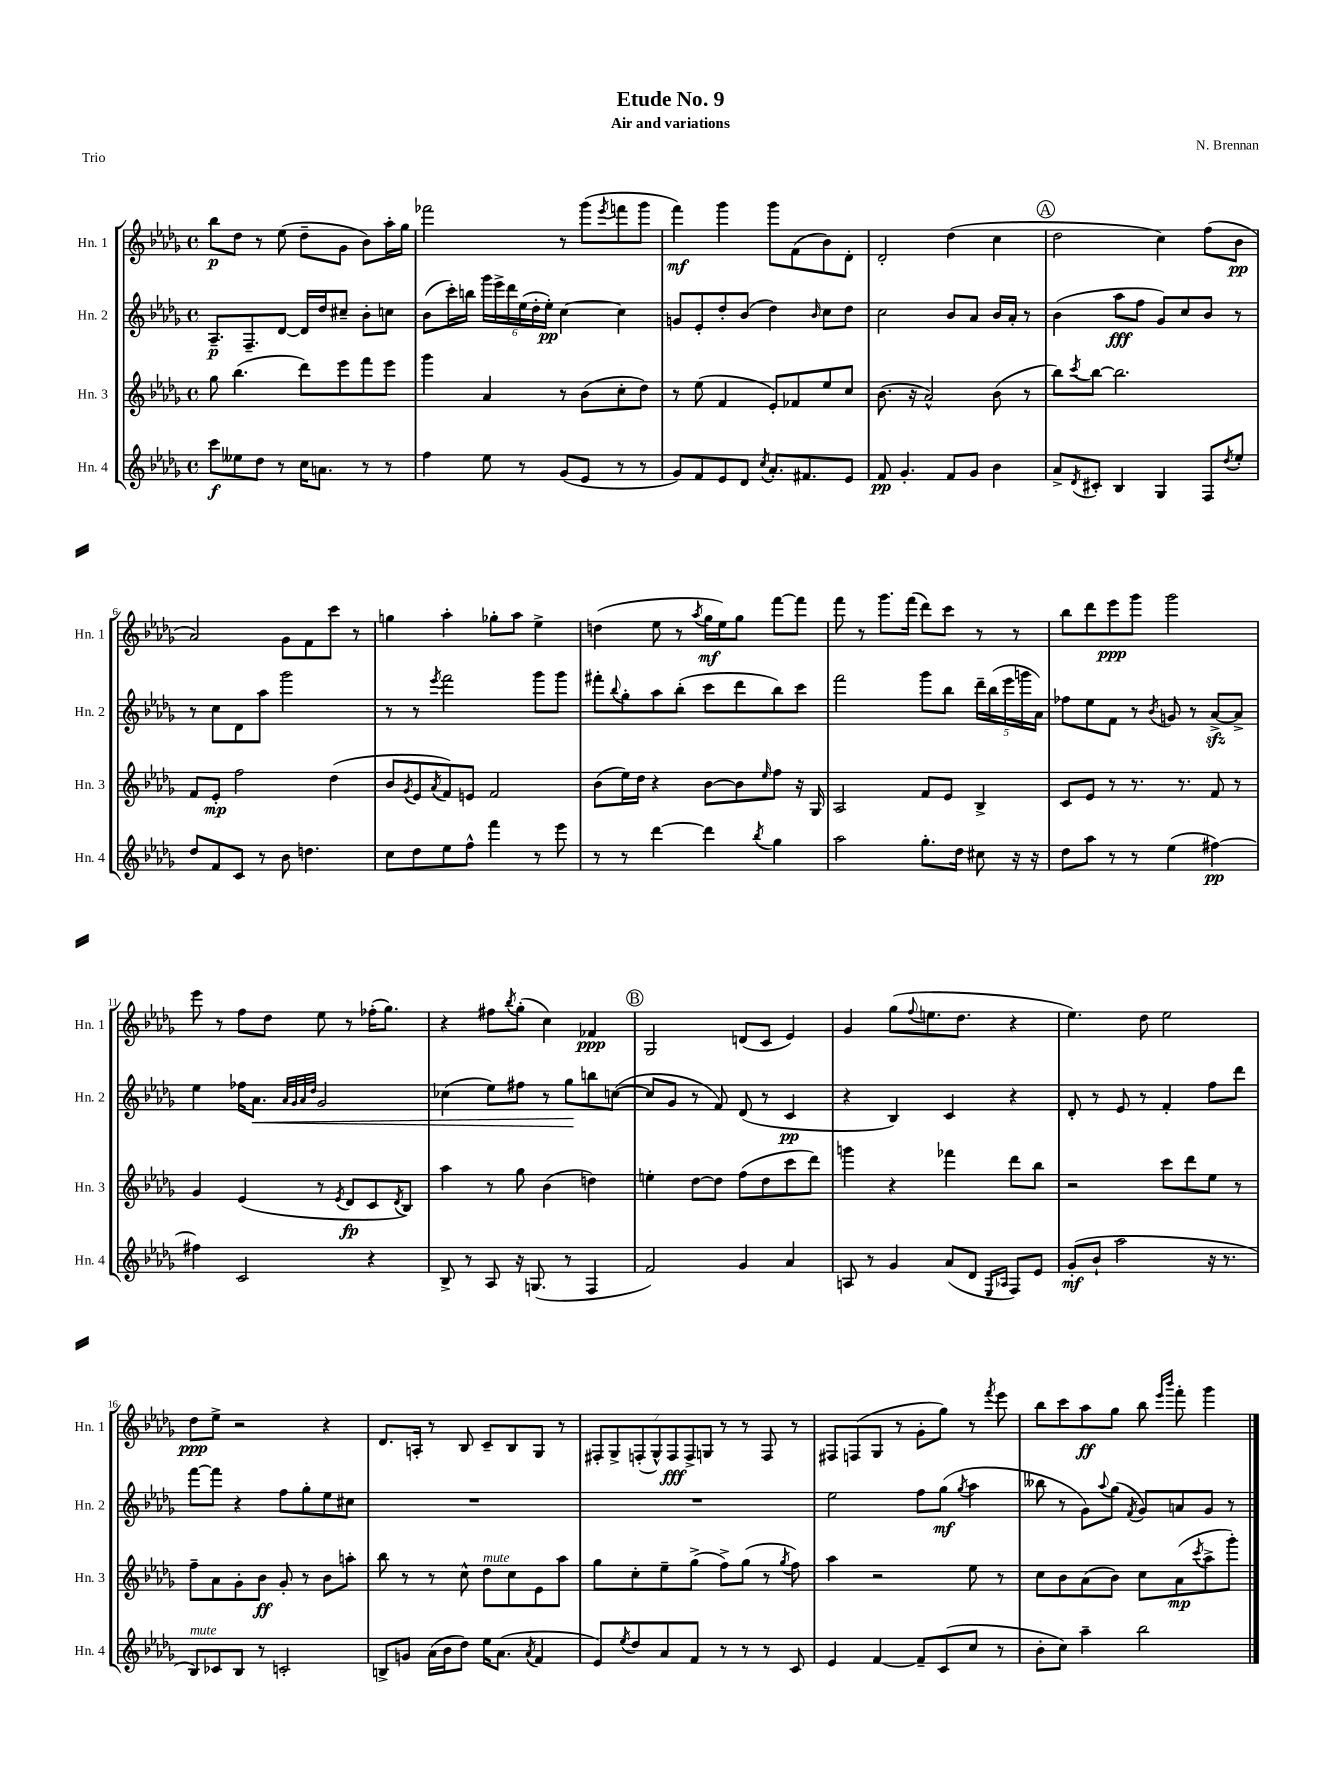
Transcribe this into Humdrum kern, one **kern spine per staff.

**kern	**dynam	**kern	**dynam	**kern	**dynam	**kern	**dynam
*part4	*part4	*part3	*part3	*part2	*part2	*part1	*part1
*staff4	*staff4	*staff3	*staff3	*staff2	*staff2	*staff1	*staff1
*I"Hn. 4	*	*I"Hn. 3	*	*I"Hn. 2	*	*I"Hn. 1	*
*I'Hn. 4	*	*I'Hn. 3	*	*I'Hn. 2	*	*I'Hn. 1	*
*clefG2	*	*clefG2	*	*clefG2	*	*clefG2	*
*k[b-e-a-d-g-]	*	*k[b-e-a-d-g-]	*	*k[b-e-a-d-g-]	*	*k[b-e-a-d-g-]	*
*M4/4	*	*M4/4	*	*M4/4	*	*M4/4	*
*met(c)	*	*met(c)	*	*met(c)	*	*met(c)	*
=1	=1	=1	=1	=1	=1	=1	=1
8ccc\L	f	8gg-\	.	8.A-~/L	p	8bb-\L	p
8ee--X\	.	(4.bb-\	.	.	.	8dd-\J	.
.	.	.	.	8.F~/	.	.	.
8dd-\J	.	.	.	.	.	8r	.
8r	.	.	.	[8d-/J	.	(8ee-\	.
16cc\KL	.	8ddd-\L)	.	16d-/LL]	.	8dd-~\L	.
8.an\J	.	.	.	16dd-/J	.	.	.
.	.	8eee-\	.	8cc#X~/J	.	8g-\J	.
8r	.	8fff\	.	8b-'\L	.	8b-\L)	.
8r	.	8eee-\J	.	8ccn\J	.	16aa-'\L	.
.	.	.	.	.	.	16gg-\JJ	.
=2	=2	=2	=2	=2	=2	=2	=2
4ff\	.	4ggg-\	.	(8b-\L	.	2fff-X\	.
.	.	.	.	16ccc'\L)	.	.	.
.	.	.	.	16bbn\JJ	.	.	.
8ee-\	.	4a-/	.	24ggg-\LL	.	.	.
.	.	.	.	24eee-^\	.	.	.
.	.	.	.	24ddd-\	.	.	.
8r	.	.	.	(24ee-\	.	.	.
.	.	.	.	24dd-'\	.	.	.
.	.	.	.	24ee-'\JJ)	pp	.	.
(8g-/L	.	8r	.	[4cc\	.	8r	.
8e-/J	.	(8b-\L	.	.	.	(8ggg-\L	.
.	.	.	.	.	.	8qeee-/	.
8r	.	8cc'\	.	4cc\]	.	8fffn\	.
8r	.	8dd-\J)	.	.	.	8ggg-\J	.
=3	=3	=3	=3	=3	=3	=3	=3
8g-/L)	.	8r	.	8gn/L	.	4fff\)	mf
8f/	.	(8ee-\	.	8e-'/	.	.	.
8e-/	.	4f/	.	8dd-'/	.	4ggg-\	.
8d-/J	.	.	.	(8b-/J	.	.	.
8qcc/	.	.	.	.	.	.	.
8.a-'/L	.	8e-'/L)	.	4dd-\)	.	8ggg-\L	.
.	.	8f-X/	.	.	.	(8f\	.
8.f#X/	.	.	.	.	.	.	.
.	.	.	.	16qqb-/	.	.	.
.	.	8ee-/	.	8cc\L	.	8b-\)	.
8e-/J	.	8cc/J	.	8dd-\J	.	8d-'\J	.
=4	=4	=4	=4	=4	=4	=4	=4
8f/	pp	(8.b-\	.	2cc\	.	2d-'/	.
4.g-'/	.	.	.	.	.	.	.
.	.	16r	.	.	.	.	.
.	.	2a-^^/)	.	.	.	.	.
8f/L	.	.	.	8b-/L	.	(4dd-\	.
8g-/J	.	.	.	8a-/J	.	.	.
4b-\	.	(8b-\	.	16b-/LL	.	4cc\	.
.	.	.	.	16a-'/JJ	.	.	.
.	.	8r	.	8r	.	.	.
!!LO:REH:place=s1:t=A
=5	=5	=5	=5	=5	=5	=5	=5
8a-^/L	.	8bb-\L)	.	(4b-\	.	2dd-\	.
8qd-/	.	8qccc/	.	.	.	.	.
8c#X'/J	.	[8bb-\J	.	.	.	.	.
4B-/	.	2.bb-\]	.	8aa-\L	fff	.	.
.	.	.	.	8ff\J	.	.	.
4G-/	.	.	.	8g-/L)	.	4cc\)	.
.	.	.	.	8cc/	.	.	.
8F/L	.	.	.	8b-/J	.	(8ff\L	.
8qdd-/	.	.	.	.	.	.	.
8ee-'/J	.	.	.	8r	.	8b-\J	pp
!!LO:LB:g=z
=6	=6	=6	=6	=6	=6	=6	=6
8dd-/L	.	8f/L	.	8r	.	2a-/)	.
8f/	.	8e-'/J	mp	8cc\L	.	.	.
8c/J	.	2ff\	.	8d-\	.	.	.
8r	.	.	.	8aa-\J	.	.	.
8b-\	.	.	.	2ggg-\	.	8g-\L	.
4.ddn\	.	.	.	.	.	8f\	.
.	.	(4dd-\	.	.	.	8ccc\J	.
.	.	.	.	.	.	8r	.
=7	=7	=7	=7	=7	=7	=7	=7
8cc\L	.	8b-/L	.	8r	.	4ggn\	.
.	.	8qg-/	.	.	.	.	.
8dd-\	.	8e-/	.	8r	.	.	.
.	.	8qa-/	.	8qeee-/	.	.	.
8ee-\	.	8f/)	.	2fff\	.	4aa-'\	.
8ff^^\J	.	8en/J	.	.	.	.	.
4fff\	.	2f/	.	.	.	8gg-X'\L	.
.	.	.	.	.	.	8aa-\J	.
8r	.	.	.	8ggg-\L	.	4ee-^\	.
8eee-\	.	.	.	8ggg-\J	.	.	.
=8	=8	=8	=8	=8	=8	=8	=8
8r	.	(8b-\L	.	8fff#X'\L	.	(4ddn\	.
.	.	.	.	8qqbb-/	.	.	.
8r	.	16ee-\L)	.	8gg-'\	.	.	.
.	.	16dd-\JJ	.	.	.	.	.
[4ddd-\	.	4r	.	8aa-\	.	8ee-\	.
.	.	.	.	(8bb-'\J	.	8r	.
.	.	.	.	.	.	8qaa-/	.
4ddd-\]	.	[8b-\L	.	8ccc\L	.	16gg-\LL	mf
.	.	.	.	.	.	16ee-\J)	.
.	.	8b-\]	.	8ddd-\	.	8gg-\J	.
8qbb-/	.	16qqee-/	.	.	.	.	.
4gg-\	.	8ff\J	.	8bb-\)	.	[8fff\L	.
.	.	16r	.	8ccc\J	.	8fff\J]	.
.	.	16G-/	.	.	.	.	.
=9	=9	=9	=9	=9	=9	=9	=9
2aa-\	.	2A-/	.	2fff\	.	8fff\	.
.	.	.	.	.	.	8r	.
.	.	.	.	.	.	8.ggg-\L	.
.	.	.	.	.	.	(16fff\Jk	.
8.gg-'\L	.	8f/L	.	8ggg-\L	.	8ddd-\L)	.
.	.	8e-/J	.	8bb-\J	.	8ccc\J	.
16dd-\Jk	.	.	.	.	.	.	.
8cc#X\	.	4B-^/	.	20ddd-~\LL	.	8r	.
.	.	.	.	(20bb-\	.	.	.
.	.	.	.	20eee-\	.	.	.
16r	.	.	.	.	.	8r	.
.	.	.	.	20gggn\	.	.	.
16r	.	.	.	.	.	.	.
.	.	.	.	20a-\JJ)	.	.	.
=10	=10	=10	=10	=10	=10	=10	=10
8dd-\L	.	8c/L	.	8ff-X\L	.	8bb-\L	.
8aa-\J	.	8e-/J	.	8ee-\	.	8ddd-\	.
8r	.	8r	.	8f\J	.	8eee-\	ppp
8r	.	8.r	.	8r	.	8ggg-\J	.
.	.	.	.	8qb-/	.	.	.
(4ee-\	.	.	.	8gn/	.	2ggg-\	.
.	.	8.r	.	.	.	.	.
.	.	.	.	8r	.	.	.
[4ff#X\)	pp	8f/	.	[8a-zz^/L	.	.	.
.	.	8r	.	8a-^/J]	.	.	.
!!LO:LB:g=z
=11	=11	=11	=11	=11	=11	=11	=11
4ff#X\]	.	4g-/	.	4ee-\	.	8eee-\	.
.	.	.	.	.	.	8r	.
2c/	.	(4e-/	.	16ff-X\KL	.	8ff\L	.
!	!	!	!	!	!LO:HP:b	!	!
.	.	.	.	8.a-\J	<	.	.
.	.	.	.	.	.	8dd-\J	.
.	.	.	.	32qqa-/LLL	.	.	.
.	.	.	.	32qqg-/	.	.	.
.	.	.	.	32qqa-/	.	.	.
.	.	.	.	32qqdd-/JJJ	.	.	.
.	.	8r	.	2g-/	.	8ee-\	.
.	.	8qe-/	.	.	.	.	.
.	.	8d-/L	fp	.	.	8r	.
4r	.	8c/	.	.	.	(16ff-X'\KL	.
.	.	.	.	.	.	8.gg-\J)	.
.	.	8qd-/	.	.	.	.	.
.	.	8B-/J)	.	.	.	.	.
=12	=12	=12	=12	=12	=12	=12	=12
8B-^/	.	4aa-\	.	(4cc-X\	.	4r	.
8r	.	.	.	.	.	.	.
8A-/	.	8r	.	8ee-\L)	.	8ff#X\L	.
.	.	.	.	.	.	8qbb-/	.
16r	.	8gg-\	.	8ff#X\J	.	(8gg-'\J	.
(8.Gn/	.	.	.	.	.	.	.
.	.	(4b-\	.	8r	.	4cc\)	.
8r	.	.	.	8gg-\L	.	.	.
4F/	.	4ddn\)	.	8bbn\	[	4f-X/	ppp
.	.	.	.	([8ccn\J	.	.	.
!!LO:REH:place=s1:t=B
=13	=13	=13	=13	=13	=13	=13	=13
2f/)	.	4een'\	.	8cc/L]	.	2G-/	.
.	.	.	.	8g-/J	.	.	.
.	.	[8dd-\L	.	8r	.	.	.
.	.	8dd-\J]	.	8f/)	.	.	.
4g-/	.	(8ff\L	.	(8d-/	.	(8dn/L	.
.	.	8dd-\	.	8r	.	8c/J	.
4a-/	.	8ccc\	.	4c/	pp	4e-/)	.
.	.	8ddd-\J)	.	.	.	.	.
=14	=14	=14	=14	=14	=14	=14	=14
8An/	.	4gggn\	.	4r	.	4g-/	.
8r	.	.	.	.	.	.	.
4g-/	.	4r	.	4B-/)	.	(8gg-\L	.
.	.	.	.	.	.	8qqff/	.
.	.	.	.	.	.	8.een\	.
(8a-/L	.	4fff-X\	.	4c/	.	.	.
.	.	.	.	.	.	8.dd-\J	.
8d-/J	.	.	.	.	.	.	.
16qqE-/LL	.	.	.	.	.	.	.
16qqA-X/JJ	.	.	.	.	.	.	.
8F/L)	.	8ddd-\L	.	4r	.	4r	.
8e-/J	.	8bb-\J	.	.	.	.	.
=15	=15	=15	=15	=15	=15	=15	=15
(8g-'/L	mf	2r	.	8d-'/	.	4.ee-\)	.
8b-`/J	.	.	.	8r	.	.	.
2aa-\	.	.	.	8e-/	.	.	.
.	.	.	.	8r	.	8dd-\	.
.	.	8ccc\L	.	4f'/	.	2ee-\	.
.	.	8ddd-\	.	.	.	.	.
16r	.	8ee-\J	.	8ff\L	.	.	.
8.r	.	.	.	.	.	.	.
.	.	8r	.	8ddd-\J	.	.	.
!!LO:LB:g=z
=16	=16	=16	=16	=16	=16	=16	=16
!LO:TX:a:i:t=mute	!	!	!	!	!	!	!
8B-/L)	.	8ff~\L	.	[8fff\L	.	8dd-\L	ppp
8c-X/	.	8a-\	.	8fff\J]	.	8ee-^\J	.
8B-/J	.	8g-'\	.	4r	.	2r	.
8r	.	8b-\J	ff	.	.	.	.
2cn'/	.	8g-'/	.	8ff\L	.	.	.
.	.	8r	.	8gg-'\	.	.	.
.	.	8b-\L	.	8ee-\	.	4r	.
.	.	8aan'\J	.	8cc#X\J	.	.	.
=17	=17	=17	=17	=17	=17	=17	=17
8Bn^/L	.	8bb-\	.	1r	.	8.d-/L	.
8gn/J	.	8r	.	.	.	.	.
.	.	.	.	.	.	16An'/Jk	.
(16a-\LL	.	8r	.	.	.	8r	.
16b-\J	.	.	.	.	.	.	.
8dd-\J)	.	8cc^^\	.	.	.	8B-/	.
!	!	!LO:TX:a:i:t=mute	!	!	!	!	!
16ee-\KL	.	8dd-\L	.	.	.	8c~/L	.
(8.a-\J	.	.	.	.	.	.	.
.	.	8cc\	.	.	.	8B-/	.
8qa-/	.	.	.	.	.	.	.
4f/	.	8e-\	.	.	.	8G-/J	.
.	.	8aa-\J	.	.	.	8r	.
=18	=18	=18	=18	=18	=18	=18	=18
8e-/L)	.	8gg-\L	.	1r	.	14F#X'/L	.
.	.	.	.	.	.	14G-^/	.
8qee-/	.	.	.	.	.	.	.
8dd-/	.	8cc'\	.	.	.	.	.
.	.	.	.	.	.	(14Fn'/	.
.	.	.	.	.	.	14G-^^/)	.
8a-/	.	8ee-~\	.	.	.	.	.
.	.	.	.	.	.	14F/	fff
.	.	.	.	.	.	14F^/	.
8f/J	.	(8gg-^\J	.	.	.	.	.
.	.	.	.	.	.	14Gn/J	.
8r	.	8ff^\L)	.	.	.	8r	.
8r	.	(8gg-\J	.	.	.	8r	.
8r	.	8r	.	.	.	8F/	.
.	.	8qgg-/	.	.	.	.	.
8c/	.	8ff\)	.	.	.	8r	.
=19	=19	=19	=19	=19	=19	=19	=19
4e-/	.	4aa-\	.	2ee-\	.	8F#X/L	.
.	.	.	.	.	.	(8Fn/	.
[4f/	.	2r	.	.	.	8G-/J	.
.	.	.	.	.	.	8r	.
8f~/L]	.	.	.	8ff\L	.	8g-'\L	.
(8c/	.	.	.	(8gg-\J	mf	8gg-\J)	.
.	.	.	.	8qgg-/	.	.	.
8cc/J	.	8ee-\	.	4aa-\	.	8r	.
.	.	.	.	.	.	8qfff/	.
8r	.	8r	.	.	.	8eee-\	.
=20	=20	=20	=20	=20	=20	=20	=20
8b-'\L	.	8cc\L	.	8bb--X\	.	8bb-\L	.
8cc\J)	.	8b-\	.	8r	.	8ccc\	.
4aa-~\	.	(8a-\	.	8g-\L)	.	8aa-\	ff
.	.	.	.	8qqaa-/	.	.	.
.	.	8b-\J)	.	(8gg-\J	.	8gg-\J	.
.	.	.	.	8qf/	.	.	.
2bb-\	.	8cc\L	.	8g-/L)	.	8bb-\	.
.	.	.	.	.	.	16qqeee-/LL	.
.	.	.	.	.	.	16qqbbb-/JJ	.
.	.	(8a-\	mp	8an/	.	8fff'\	.
.	.	8qccc/	.	.	.	.	.
.	.	8aa-^\	.	8g-/J	.	4ggg-\	.
.	.	8ggg-'\J)	.	8r	.	.	.
==	==	==	==	==	==	==	==
*-	*-	*-	*-	*-	*-	*-	*-
